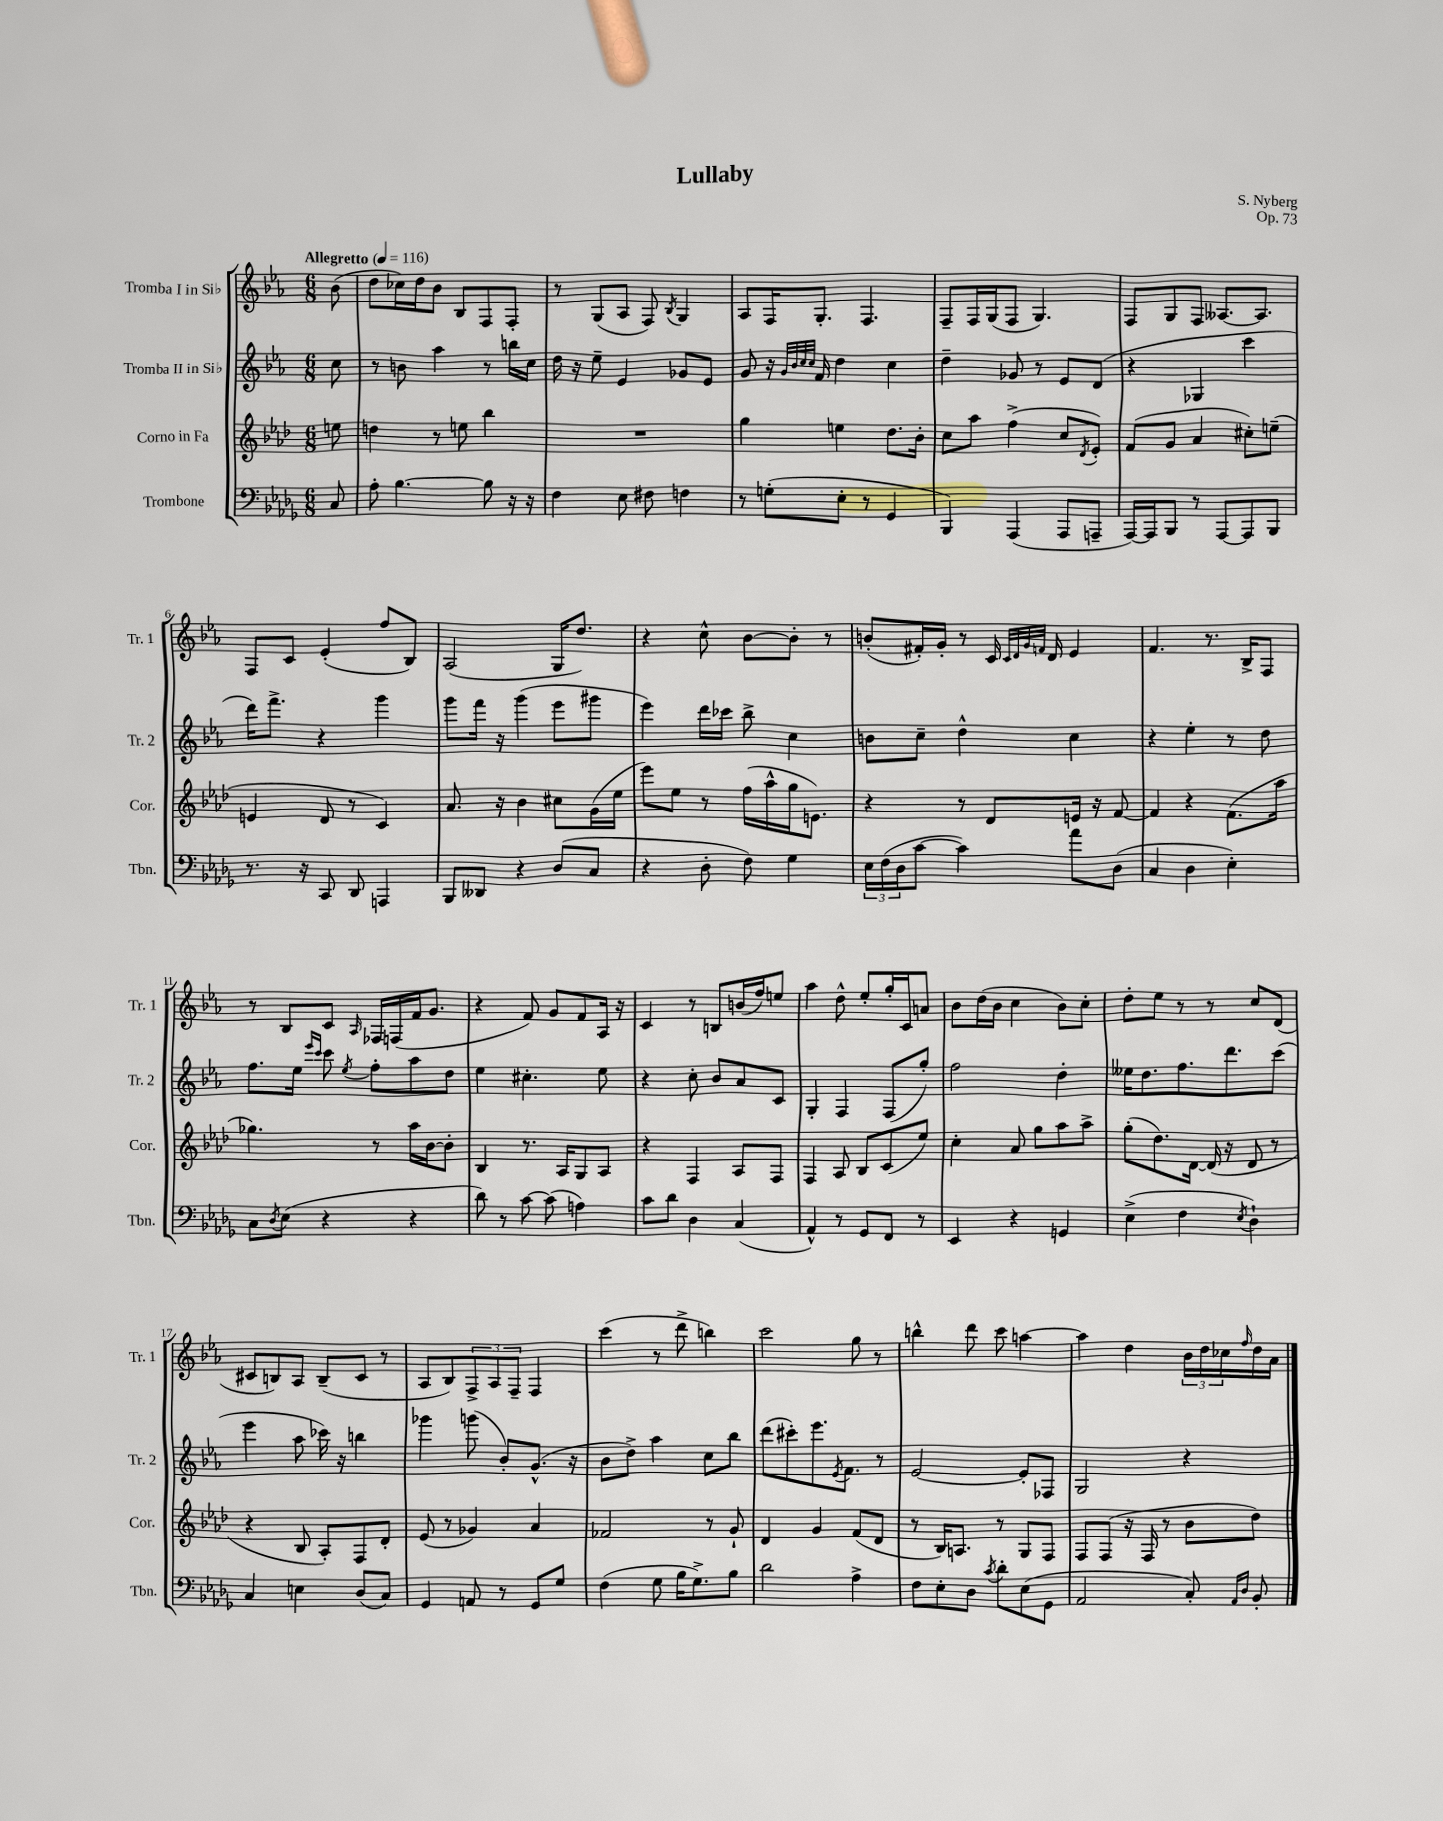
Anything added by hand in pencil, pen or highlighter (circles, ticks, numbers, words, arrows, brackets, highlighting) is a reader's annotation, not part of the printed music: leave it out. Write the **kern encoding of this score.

**kern	**kern	**kern	**kern
*staff4	*staff3	*staff2	*staff1
*clefF4	*clefG2	*clefG2	*clefG2
*k[b-e-a-d-g-]	*k[b-e-a-d-]	*k[b-e-a-]	*k[b-e-a-]
*M6/8	*M6/8	*M6/8	*M6/8
*MM116	*MM116	*MM116	*MM116
8C	8ee	8cc	(8b-
=	=	=	=
8A-'	4dd	8r	8dd
[4.B-	.	8b	16cc-)
.	.	.	16dd
.	8r	4aa-	8b-
.	8ee	.	8B-
8B-]	4bb-	8r	8F
16r	.	16bb	8F'
16r	.	16cc	.
=	=	=	=
4F	2.r	16dd	8r
.	.	16r	.
.	.	8ee-~	(8G
8E-	.	4e-	8A-
8F#	.	.	8F)
.	.	.	8qB-
4F	.	8g-	4G
.	.	8e-	.
=	=	=	=
8r	4gg	8g	8A-
(8G'	.	16r	16F
.	.	32qqg	.
.	.	32qqb-	.
.	.	32qqcc	.
.	.	32qqcc	.
.	.	16f	8.G'
8E-'	4ee	4dd	.
8r	.	.	4.F
4GG-	8.dd-	4cc	.
.	16b-'	.	.
=	=	=	=
4BBB-)	8cc	4dd~	8F~
.	8aa-	.	16F
.	.	.	(16G
(4AAA-	(4ff^	8g-	8F
.	.	8r	4.G)
8AAA-	8cc	8e-	.
.	8qd-	.	.
8AAA~	8e-')	(8d	.
=	=	=	=
[16AAA-)	(8f	4r	8F
16AAA-]	.	.	.
8BBB-	8g	.	8G
8r	4a-	4G-	8F
[8AAA-	.	.	[8.A--
8AAA-]	8cc#')	4ccc	.
.	.	.	8.A--]
8BBB-	(8ee~	.	.
=	=	=	=
8.r	4e	16ddd)	8F
.	.	8.fff^	.
.	.	.	8c
16r	.	.	.
8CC	8d-	4r	(4e-'
8DD-	8r	.	.
4AAA	4c)	4ggg	8ff
.	.	.	8B-)
=	=	=	=
8BBB-	8.a-	8ggg	(2A-
8DD--	.	16fff	.
.	16r	16r	.
4r	4b-	(4ggg	.
(8D-	8cc#	8eee-	16G
.	.	.	8.dd)
8C	(16g	8ggg#	.
.	16ee-	.	.
=	=	=	=
4r	8eee-)	4eee-)	4r
.	8ee-	.	.
8D-'	8r	16ddd	8cc^^
.	.	16ccc-	.
8F)	(16ff	8bb-^	[8b-
.	16aa-^^	.	.
4G-	16gg	4cc	8b-']
.	8.e)	.	.
.	.	.	8r
=	=	=	=
24E-	4r	8b	(8b'
(24F	.	.	.
24D-	.	.	.
[8c	.	8cc~	16f#')
.	.	.	16g'
4c])	8r	4dd^^	8r
.	8d-	.	16c
.	.	.	32qqc
.	.	.	32qqd
.	.	.	32qqg
.	.	.	32qqf
.	.	.	16d
8a-	16e	4cc	4e-
.	16r	.	.
(8D-	[8f	.	.
=	=	=	=
4C	4f]	4r	4.f
4D-	4r	4ee-'	.
.	.	.	8.r
4E-')	(8.f	8r	.
.	.	.	16B-^
.	.	8dd	8F
.	16aa-	.	.
=	=	=	=
8C	4.gg-)	8.ff	8r
8qD-	.	.	.
(8E-	.	.	8B-
.	.	16ee-	.
.	.	16qqeee-	.
.	.	16qqccc	.
4r	.	8ccc	8c
.	.	8qee-	16qqA-
.	8r	8ff'	16F-
.	.	.	(16F
4r	16aa-	8aa-	16f
.	[16b-	.	8.g
.	8b-']	8dd	.
=	=	=	=
8d-)	4B-	4ee-	4r
8r	.	.	.
[8c	8.r	4.cc#'	8f)
(8c]	.	.	8g
.	16A-	.	.
4A)	8G	.	8f
.	8A-	8ee-	16A-
.	.	.	16r
=	=	=	=
8c	4r	4r	4c
8d-	.	.	.
4D-	4F	8cc'	8r
.	.	8b-	8B
(4C	8A-	8a-	(16b
.	.	.	16ff)
.	8F	8c	8ee
=	=	=	=
4AA-^^)	4F	4G'	4aa-
8r	8A-	4F	8dd^^
8GG-	8B-	.	8ee-'
8FF	(8c	(8F	16gg'
.	.	.	16c
8r	8ee-)	8gg')	8a
=	=	=	=
4EE-	4cc'	2ff	8b-
.	.	.	(16dd
.	.	.	16b-
4r	8a-	.	4cc
.	8gg	.	.
4GG	8aa-	4dd'	8b-)
.	8aa-^	.	8cc'
=	=	=	=
(4E-^	(8gg'	16ee--	8dd'
.	.	8.dd	.
.	8.dd-)	.	8ee-
4F	.	8.ff	8r
.	[16d-	.	.
.	(16d-]	.	8r
.	16r	8.ddd	.
8qE-	.	.	.
4D-`)	8d-	.	8cc
.	8r	(8ccc	(8d
=	=	=	=
4C	4r	4eee-	8c#
.	.	.	8B)
4E	8B-	8aa-	8A-
.	8A-')	16ccc-)	(8B~
.	.	16r	.
(8D-	8F	4bb	8c#
8C)	8d-'	.	8r
=	=	=	=
4GG-	(8e-	4ggg-	8A-
.	8r	.	8B-)
8AA	4g-)	(8ggg	12F^
.	.	.	12A-
8r	.	8b-')	.
.	.	.	12F~
8GG-	4a-	(8.g^^	4F
8G-	.	.	.
.	.	16r	.
=	=	=	=
(4F	2f-	8b-	(4ccc
.	.	8dd^)	.
8G-	.	4aa-	8r
16B-	.	.	8ddd^
8.G-^)	.	.	.
.	8r	8cc	4bb)
8B-	8g`	8bb-	.
=	=	=	=
2d-	4d-	(8ddd	2ccc
.	.	8ccc#')	.
.	4g	8.eee-	.
.	.	8qe-	.
.	.	8.f	.
4A-^	(8f	.	8gg
.	8d-	8r	8r
=	=	=	=
8F	8r	[2e-	4bb^^
8E-'	16B-)	.	.
.	8.A	.	.
8D-	.	.	8ddd
8qc	.	.	.
8d-'	8r	.	8ccc
(8E-	8G	8e-']	[4aa
8GG-	8F	8F-	.
=	=	=	=
2AA-	8F	2G	4aa]
.	(8F	.	.
.	16r	.	4dd
.	16F	.	.
.	8r	.	.
8C')	8b-	4r	24b-
.	.	.	24dd
.	.	.	24cc-
16qqAA-	.	.	.
16qqD-	.	.	16qqff
8BB-'	8dd-)	.	16dd
.	.	.	16a-
==	==	==	==
*-	*-	*-	*-
